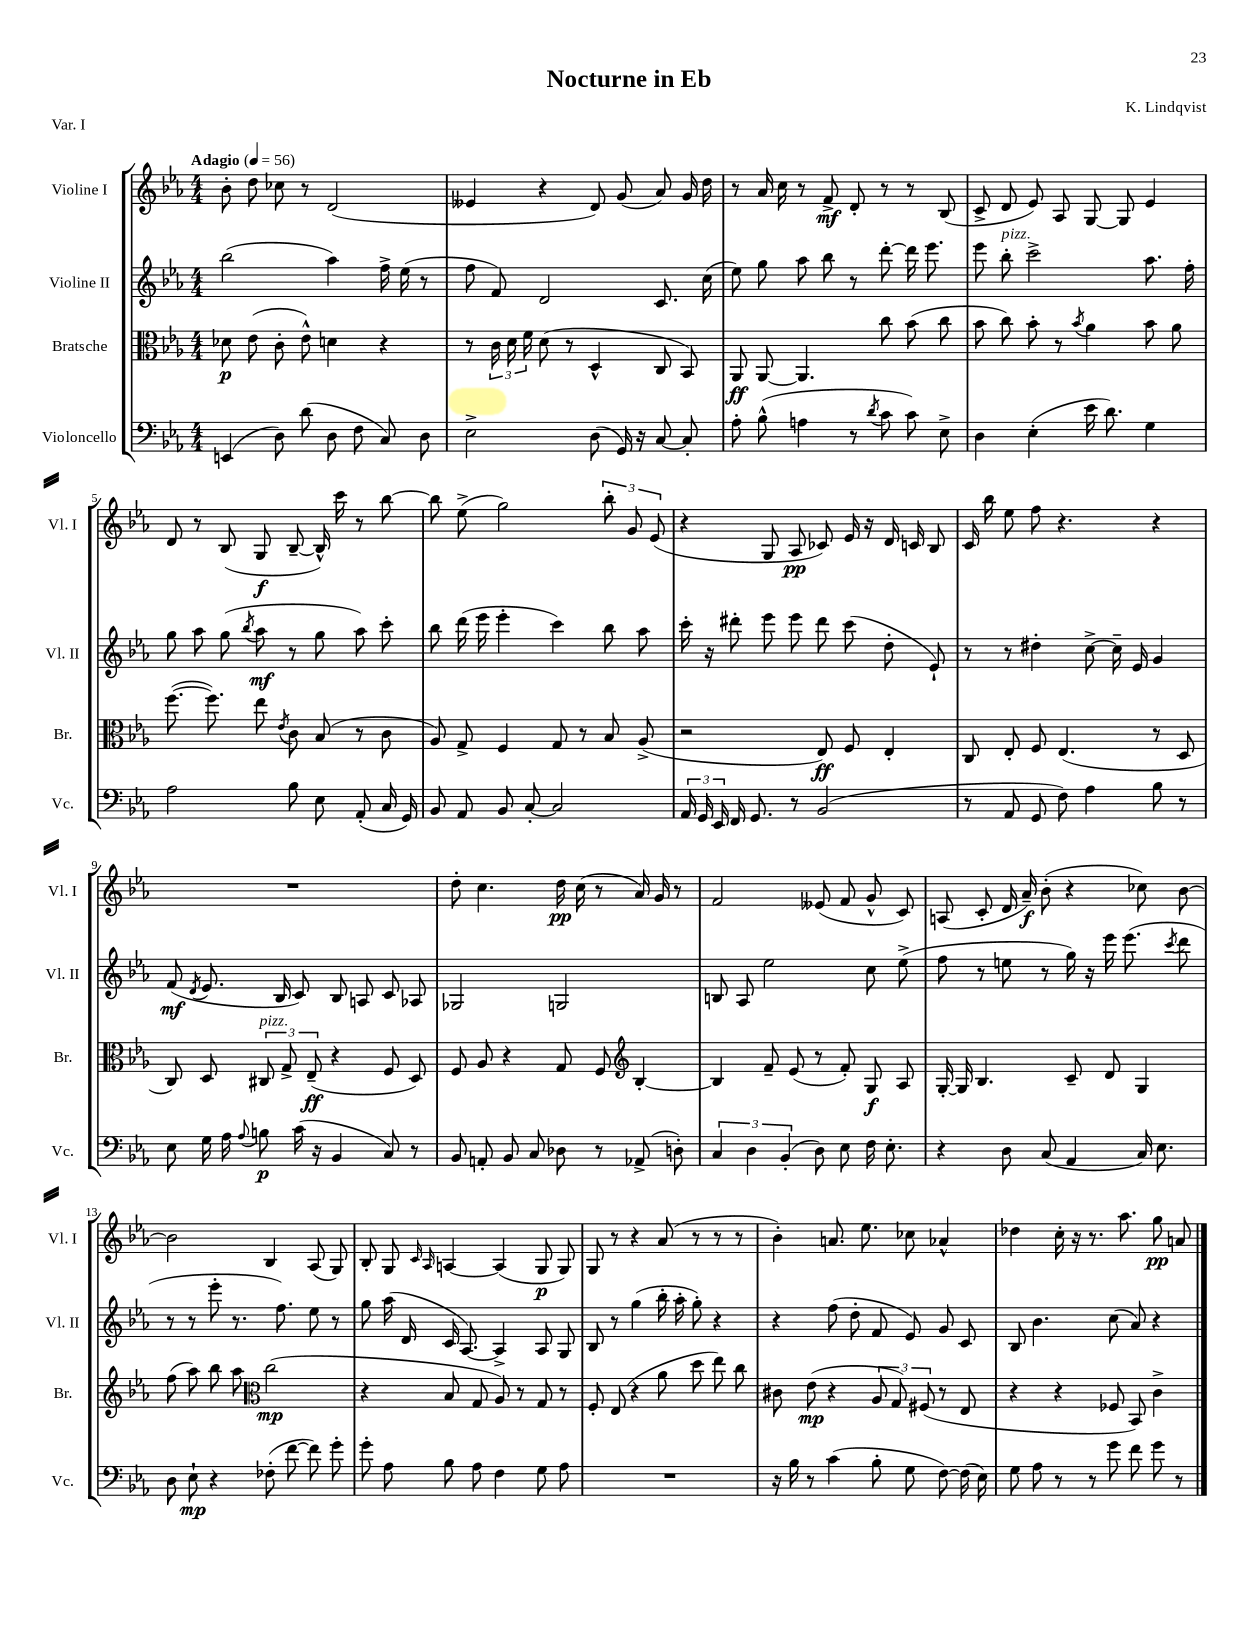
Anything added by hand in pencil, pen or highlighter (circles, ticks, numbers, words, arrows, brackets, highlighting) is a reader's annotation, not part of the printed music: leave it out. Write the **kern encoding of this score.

**kern	**kern	**kern	**kern
*staff4	*staff3	*staff2	*staff1
*clefF4	*clefC3	*clefG2	*clefG2
*k[b-e-a-]	*k[b-e-a-]	*k[b-e-a-]	*k[b-e-a-]
*M4/4	*M4/4	*M4/4	*M4/4
*MM56	*MM56	*MM56	*MM56
(4EE	8d-	(2bb-	8b-'
.	(8e-	.	8dd
8D)	8c'	.	8cc-
(8d	8e-^^)	.	8r
8D	4d	4aa-)	(2d
8F	.	.	.
8C)	4r	16ff^	.
.	.	(16ee-	.
8D	.	8r	.
=	=	=	=
2E-^	8r	8ff	4e--
.	24c	8f)	.
.	24d	.	.
.	24f	.	.
.	(8d	2d	4r
.	8r	.	.
(8D	4D^^	.	8d)
16GG)	.	.	(8g
16r	.	.	.
[8C	8C	8.c	8a-)
8C']	8BB-)	.	16g
.	.	(16cc	16dd
=	=	=	=
8A-'	8AA-	8ee-)	8r
(8B-^^	[8AA-	8gg	16a-
.	.	.	16cc
4A	4.AA-]	8aa-	8r
.	.	8bb-	8f^
8r	.	8r	8d'
8qd	.	.	.
8c	8cc	[8ddd'	8r
8c)	(8b-	16ddd]	8r
.	.	8.eee-	.
8E-^	8cc	.	(8B-
=	=	=	=
4D	8b-	8eee-	8c^
.	8cc)	8bb-'	8d
(4E-'	8b-'	2ccc^	8e-)
.	8r	.	8A-
.	8qb-	.	.
16e-	4a-	.	[8G
8.d)	.	.	.
.	.	.	8G]
4G	8b-	8.aa-	4e-
.	8a-	.	.
.	.	16ff'	.
=	=	=	=
2A-	([8.ff	8gg	8d
.	.	8aa-	8r
.	8.ff])	.	.
.	.	(8gg	(8B-
.	.	8qbb-	.
.	8ee-	8aa-	8G
.	8qe-	.	.
8B-	8c	8r	[8B-~
8E-	(8B-	8gg	16B-^^])
.	.	.	16ccc
(8AA-'	8r	8aa-)	8r
16C	8c	8ccc'	[8bb-
16GG)	.	.	.
=	=	=	=
8BB-	8A-)	8bb-	8bb-]
8AA-	8G^	(16ddd	(8ee-^
.	.	16eee-	.
8BB-	4F	4eee-'	2gg)
[8C'	.	.	.
2C]	8G	4ccc)	.
.	8r	.	.
.	8B-	8bb-	12bb-'
.	.	.	12g
.	(8A-^	8aa-	.
.	.	.	(12e-
=	=	=	=
24AA-	2r	16ccc'	4r
24GG	.	.	.
.	.	16r	.
24EE-	.	.	.
16FF	.	8ddd#'	.
8.GG	.	.	.
.	.	8eee-	8G
8r	.	8eee-	8A-
(2BB-	8E-)	8ddd#	8c-)
.	8F	(8ccc	16e-
.	.	.	16r
.	4E-'	8dd'	16d
.	.	.	16c
.	.	8e-`)	8B-
=	=	=	=
8r	8C	8r	16c
.	.	.	16bb-
8AA-	8E-'	8r	8ee-
8GG	8F	4dd#'	8ff
8F)	(4.E-	.	4.r
4A-	.	[8cc^	.
.	.	16cc~]	.
.	.	16e-	.
8B-	8r	4g	4r
8r	8D	.	.
=	=	=	=
8E-	8C)	(8f	1r
.	.	8qd	.
16G	8D	8.e-	.
16A-	.	.	.
8qqA-	.	.	.
8B	12C#	.	.
.	.	16B-	.
.	12G^	.	.
(16c	.	8c)	.
.	(12E-~	.	.
16r	.	.	.
4BB-	4r	8B-	.
.	.	8A	.
8C)	8F	8c	.
8r	8D)	8A-	.
=	=	=	=
8BB-	8F	2G-	8dd'
8AA'	8A-	.	4.cc
8BB-	4r	.	.
8C	.	.	.
8D-	8G	2G	16dd
.	.	.	(16cc
8r	8F	.	8r
*	*clefG2	*	*
(8AA-^	[4B-'	.	16a-)
.	.	.	16g
8D')	.	.	8r
=	=	=	=
6C	4B-]	8B	2f
.	.	8A-	.
6D	.	.	.
.	8f~	2ee-	.
(6BB-'	.	.	.
.	(8e-	.	.
8D)	8r	.	(8e--
8E-	8f')	.	8f
16F	8G	8cc	8g^^
8.E-'	.	.	.
.	8A-	(8ee-^	8c)
=	=	=	=
4r	[16G'	8ff	(8A
.	16G]	.	.
.	4.B-	8r	8c'
8D	.	8ee	16d
.	.	.	16a-~)
(8C	.	8r	(8b-'
4AA-	8c~	16gg)	4r
.	.	16r	.
.	8d	16eee-	.
.	.	(8.eee-	.
16C)	4G	.	8cc-)
8.E-	.	.	.
.	.	8qccc	.
.	.	8ddd	[8b-
=	=	=	=
8D	(8ff	8r	2b-]
8E-`	8aa-)	8r	.
4r	8bb-	8eee-'	.
.	8aa-	8.r	.
*	*clefC3	*	*
(8F-'	(2cc	.	4B-
.	.	8.ff)	.
[8f	.	.	.
8f])	.	8ee-	(8A-
8g'	.	8r	8G)
=	=	=	=
8g'	4r	8gg	8B-'
8A-	.	(16aa-	8G
.	.	16d	.
.	.	.	16qqc
.	.	.	16qqA-
8B-	8B-	16c	[4A
.	.	[8.A-)	.
8A-	8G	.	.
4F	8A-)	4A-^]	(4A]
.	8r	.	.
8G	8G	8A-	8G
8A-	8r	8G	8G)
=	=	=	=
1r	8F'	8B-	8G
.	(8E-	8r	8r
.	4r	(4gg	4r
.	8a-	16bb-'	(8a-
.	.	16aa-'	.
.	8dd	8gg')	8r
.	8ee-)	4r	8r
.	8cc	.	8r
=	=	=	=
16r	8c#	4r	4b-')
16B-	.	.	.
8r	(8e-	.	.
(4c	4r	(8ff	8.a
.	.	8dd'	.
.	.	.	8.ee-
8B-'	12A-	8f	.
.	12G)	.	.
8G	.	8e-)	8cc-
.	(12F#	.	.
[8F)	8r	8g	4a-^^
(16F]	8E-	8c	.
16E-)	.	.	.
=	=	=	=
8G	4r	8B-	4dd-
8A-	.	4.b-	.
8r	4r	.	16cc'
.	.	.	16r
8r	.	.	8.r
8g	8F-	(8cc	.
.	.	.	8.aa-
8f	8BB-)	8a-)	.
8g	4c^	4r	8gg
8r	.	.	8a
==	==	==	==
*-	*-	*-	*-
